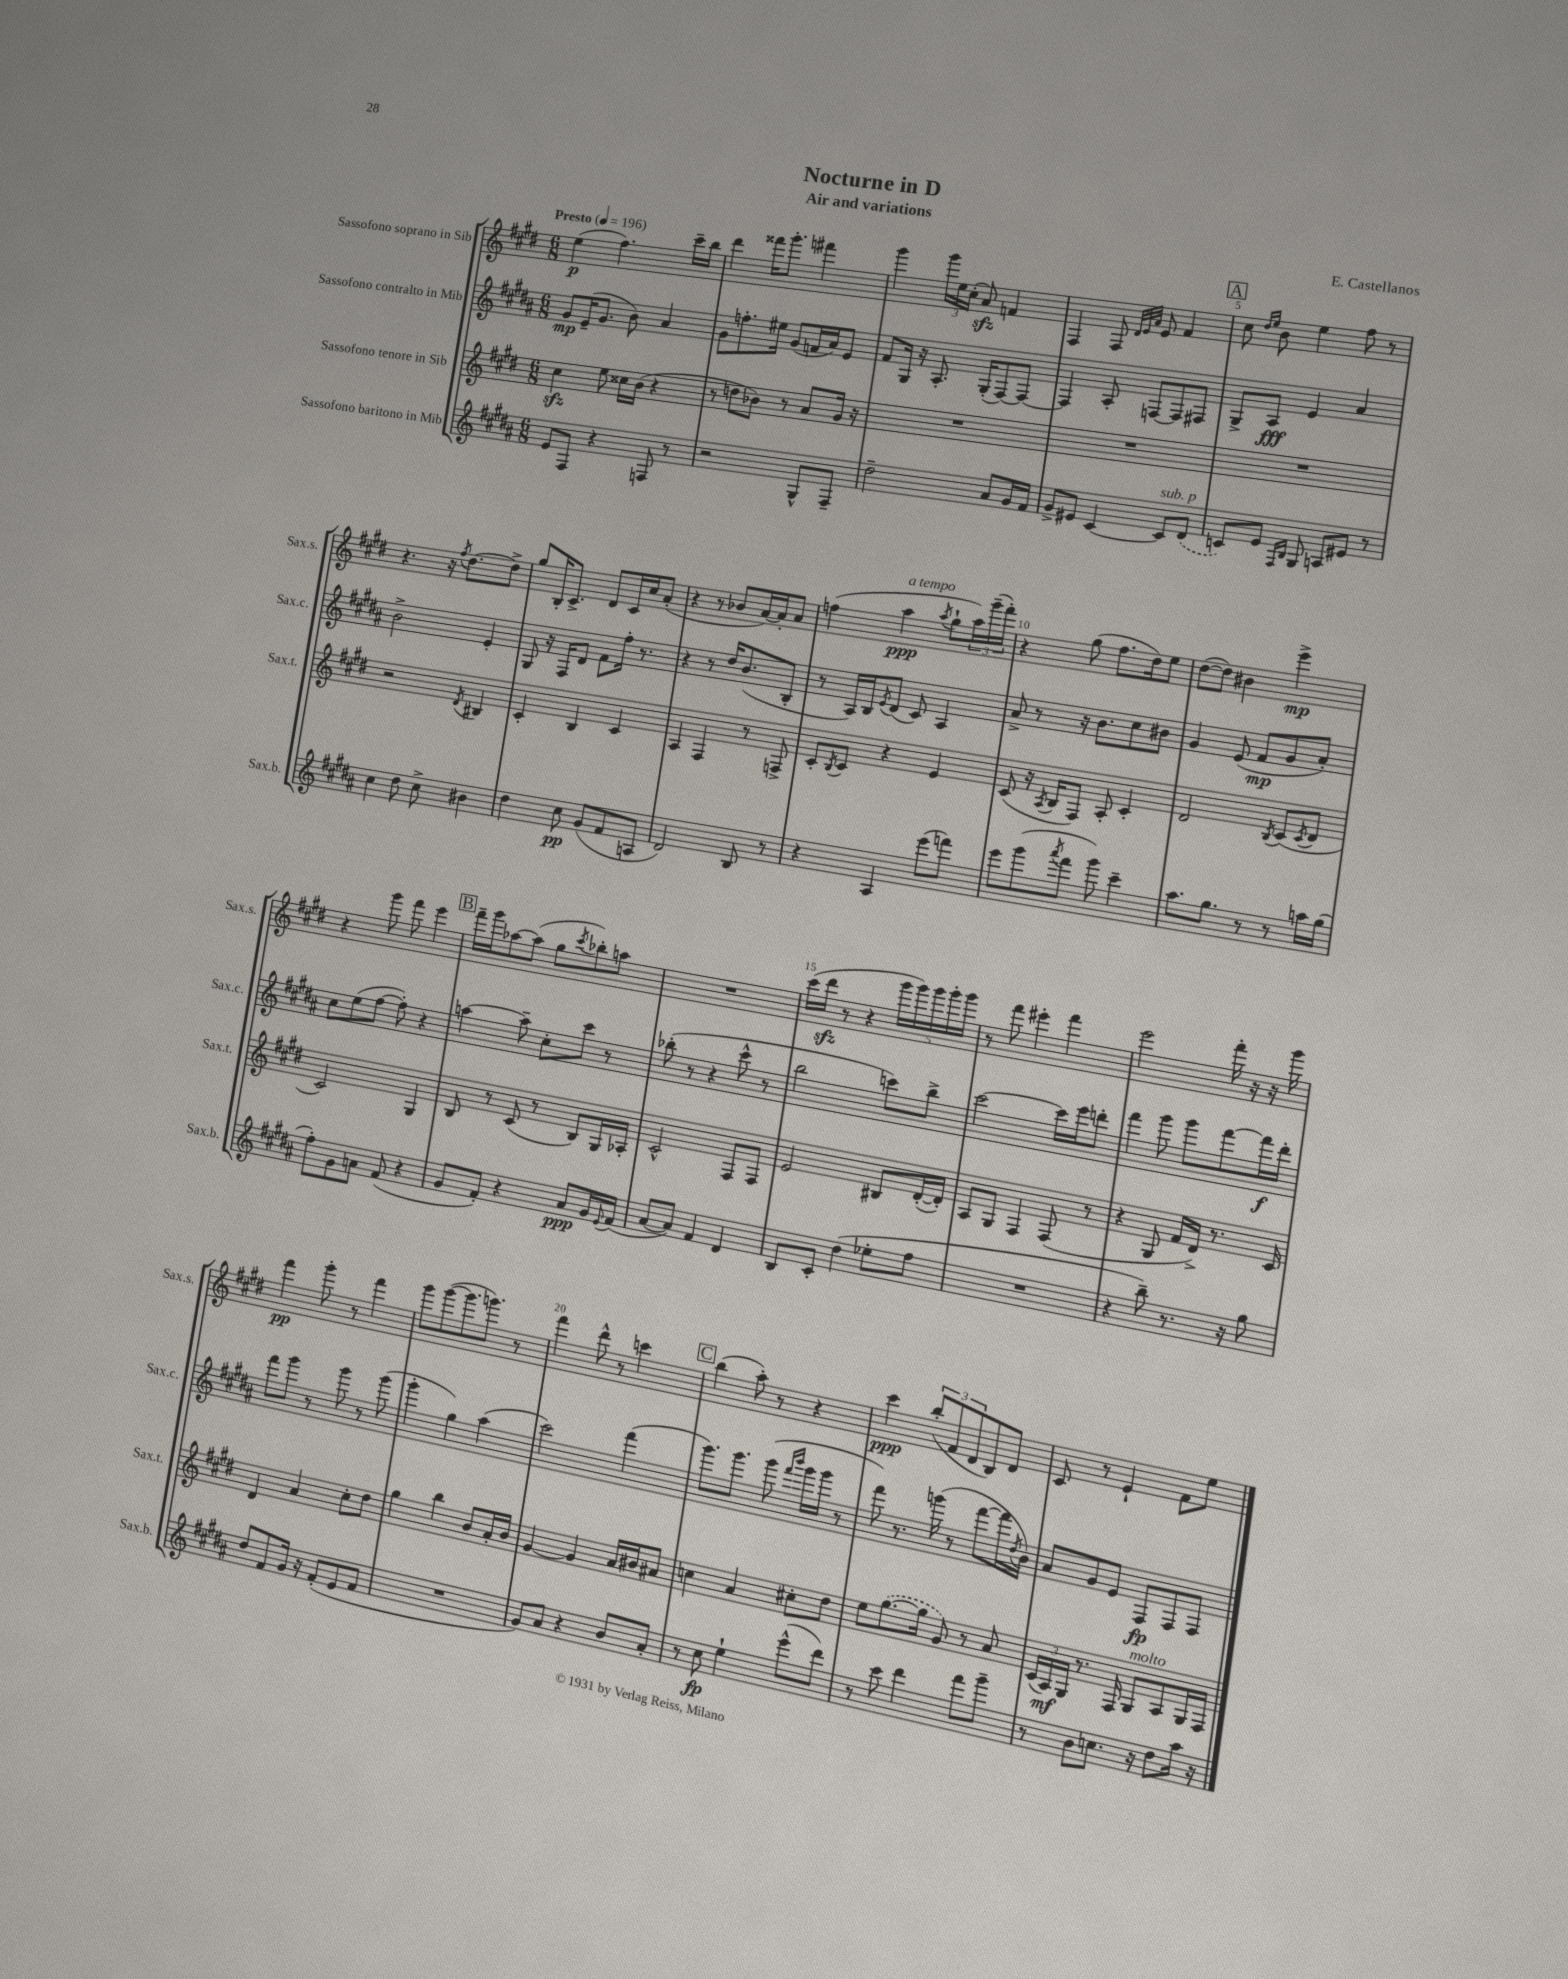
\header { title = "Nocturne in D" composer = "E. Castellanos" subtitle = "Air and variations" }
<<
\new StaffGroup <<
\new Staff = "s0" \with { instrumentName = "Sassofono soprano in Sib" shortInstrumentName = "Sax.s." } {
    \clef treble \key e \major \numericTimeSignature \time 6/8 \tempo "Presto" 4 = 196
    e''4\p( fis''4.) cis'''16-- b''16 |
    dis'''4 fisis'''16 gis'''8.-. fis'''4 |
    gis'''4 \tuplet 3/2 { gis'''16 e''16 cis''16-.( } a'8\sfz) f'4 |
    fis4 fis8 \grace { dis'32 e'32 a'32 } e'8 fis'4 |
    \mark \markup { \box "A" } cis''8 \grace { dis''16 e''16 } b'8 e''4 fis''8 r8 |
    r4. r16 \acciaccatura { fis''8 } dis''8.~ dis''8-> |
    gis''8 b16-. cis'8.-> dis'8 cis'16 cis''16 a'8-.( |
    r4 r8 bes'8 a'16~) a'16-. a'8 |
    f''4( a''4\ppp^\markup { \italic "a tempo" } \acciaccatura { a''8 } gis''8-! \tuplet 3/2 { a''16) gis'''16--( fis'''16-.) } |
    r4 gis''8( fis''8. dis''16) e''8 |
    dis''8~( dis''8) bis'4 e'''4->\mp |
    r4 gis'''8 fis'''8 e'''4 |
    \mark \markup { \box "B" } fis'''16-- gis'''16 aes''8~ aes''8( gis''8 \acciaccatura { cis'''8 } bes''8-.) a''8 |
    R2. |
    cis'''16( dis'''16\sfz r8 r4 \tuplet 5/4 { gis'''16 gis'''16) gis'''16 gis'''16-. gis'''16 } |
    r8 fis'''8 eis'''4-. fis'''4 |
    e'''2 fis'''16-. r16 r16 gis'''16 |
    fis'''4\pp gis'''8-. r8 fis'''4 |
    gis'''8 gis'''8~( gis'''8. g'''8.) r8 |
    fis'''4 dis'''8-^ r8 c'''4 |
    \mark \markup { \box "C" } b''4( a''8-.) r8 r4 |
    cis'''4\ppp \tuplet 3/2 { b''8-.( fis'8 dis'8 } b8) dis'8 |
    cis'8 r8 e'4-! fis'8 e''8 \bar "|." |
}
\new Staff = "s1" \with { instrumentName = "Sassofono contralto in Mib" shortInstrumentName = "Sax.c." } {
    \clef treble \key b \major \numericTimeSignature \time 6/8
    gis'8\mp e'16--( gis'8. b'8) ais'4 |
    gis'8 f''8.-. eis''16 gis'8( f'16 ais'16) e'8 |
    fis'8 gis16 r16 ais8.-. gis16-.( fis8~) fis8~ |
    fis4 ais8-. f8~ f8 fis8 |
    \mark \markup { \box "A" } gis8-> ais8\fff e'4 ais'4 |
    b'2-> e'4-. |
    gis8 r16 fis16 dis'8 fis'8 fis''16-. r8. |
    r4 r8 dis''16 b'8.( b8-. |
    r8 ais16) b16 \acciaccatura { e'8 } dis'8( cis'8) ais4 |
    ais'8-> r8 r16 b'8. cis''8 bis'8 |
    gis'4 e'8( fis'8\mp gis'8 ais'8-.) |
    cis''8 e''8( fis''8~ fis''8-.) r4 |
    \mark \markup { \box "B" } a''4~ a''8-- cis''8-. cis'''8 r8 |
    bes''8-.( r8 r4 cis'''8-^ r8 |
    b''2 c'''8) b''8-> |
    cis'''2~ cis'''16 e'''16 d'''8-. |
    fis'''4 gis'''8 gis'''8 fis'''8~ fis'''16\f dis'''16-. |
    fis'''8 gis'''8 r8 gis'''8 r8 gis'''8( |
    gis'''4-. gis''4) ais''4( |
    cis'''2) fis'''4( |
    \mark \markup { \box "C" } gis'''8.) gis'''8. gis'''8( \grace { fis'''16 b'''16 } gis'''16 gis'''16 r8 |
    fis'''8) r8. g'''16( r8 fis'''8~ fis'''16 \acciaccatura { dis''8 } b'16) |
    ais'8 gis'8 e'8 fis8\fp fis8 fis8 \bar "|." |
}
\new Staff = "s2" \with { instrumentName = "Sassofono tenore in Sib" shortInstrumentName = "Sax.t." } {
    \clef treble \key e \major \numericTimeSignature \time 6/8
    cis''4\sfz e''8 cisis''16 b'16( r4 |
    r8 d''8 bes'8) r8 a'8 gis'16 r16 |
    R2. |
    R2. |
    \mark \markup { \box "A" } R2. |
    r2 \acciaccatura { dis'8 } bis4 |
    cis'4-. b4 cis'4 |
    a4 fis4 r8 f8-> |
    cis'8-. \acciaccatura { b8 } cis'8 r4 e'4 |
    cis'8( r16 \acciaccatura { a8 } b16 fis8) a8-. cis'4-. |
    dis'2 \acciaccatura { b8 } cis'8( \acciaccatura { cis'8 } dis'8 |
    cis'2) gis4 |
    \mark \markup { \box "B" } b8 r8 cis'8( r8 b8) gis16 aes16-. |
    cis'2-^ fis8 fis8 |
    e'2 bis8 dis'16~-.( dis'16-.) |
    a8 gis8 fis4 fis8( r8 |
    r4 gis8 fis'16 dis'16->) r8. cis'16 |
    dis'4 a'4 cis''8-. dis''8 |
    gis''4 b''4 b'8 a'16-. b'16 |
    gis'4~ gis'4 a'16 bis'16 ais'8 |
    \mark \markup { \box "C" } c''4 a'4 cis''8-. dis''8 |
    e''8 \once \slurDashed gis''8.~( gis''16 gis'8) r8 a'8 |
    \tuplet 3/2 { cis'16( a16\mf) gis16 } r8. fis16 gis8^\markup { \italic "molto" } a8 gis16 fis16 \bar "|." |
}
\new Staff = "s3" \with { instrumentName = "Sassofono baritono in Mib" shortInstrumentName = "Sax.b." } {
    \clef treble \key b \major \numericTimeSignature \time 6/8
    e'8 fis8 r4 f8 r8 |
    r2 gis8-^ fis8-- |
    dis''2-- ais'8 gis'16 fis'16 |
    gis'8-> eis'8 cis'4~ cis'8^\markup { \italic "sub. p" } \once \slurDashed dis'8( |
    \mark \markup { \box "A" } c'8) e'8 \grace { fis16 b16 } gis8 a8 eis'8 r8 |
    cis''4 dis''8 cis''8-> bis'4 |
    dis''4 cis''8\pp gis'8( fis'8 a8 |
    dis'2) b8 r8 |
    r4 ais4 e'''8( f'''8) |
    e'''8 gis'''8( \acciaccatura { ais'''8 } fis'''8 gis'''8) cis'''4-- |
    ais''8. gis''8. r8 r8 a''16 gis''16( |
    fis''8-.) gis'8 a'8 fis'8( r4 |
    \mark \markup { \box "B" } gis'8 fis'8-.) r4 ais'8\ppp gis'16 \appoggiatura { e'8 } fis'16( |
    ais'8~ ais'8) fis'4 dis'4 |
    b8 cis'8-. dis''4( ees''8-. fis''8 |
    R2. |
    r4 b''8--) r8. r16 gis''8 |
    dis''8 fis'8 gis'16 r16 fis'8-.( e'8 fis'8 |
    R2. |
    gis'8) ais'8 r4 b'8 ais'8-. |
    \mark \markup { \box "C" } r8 cis''8\fp e''4-! e'''8-^( dis'''8) |
    r8 cis'''8 dis'''4 fis'''8 gis'''8-- |
    r8 b'8 c''8. r16 dis''8 ais''16 r16 \bar "|." |
}
>>
>>
\layout { \context { \Score \override BarNumber.break-visibility = ##(#f #t #t) barNumberVisibility = #(every-nth-bar-number-visible 5) } }
